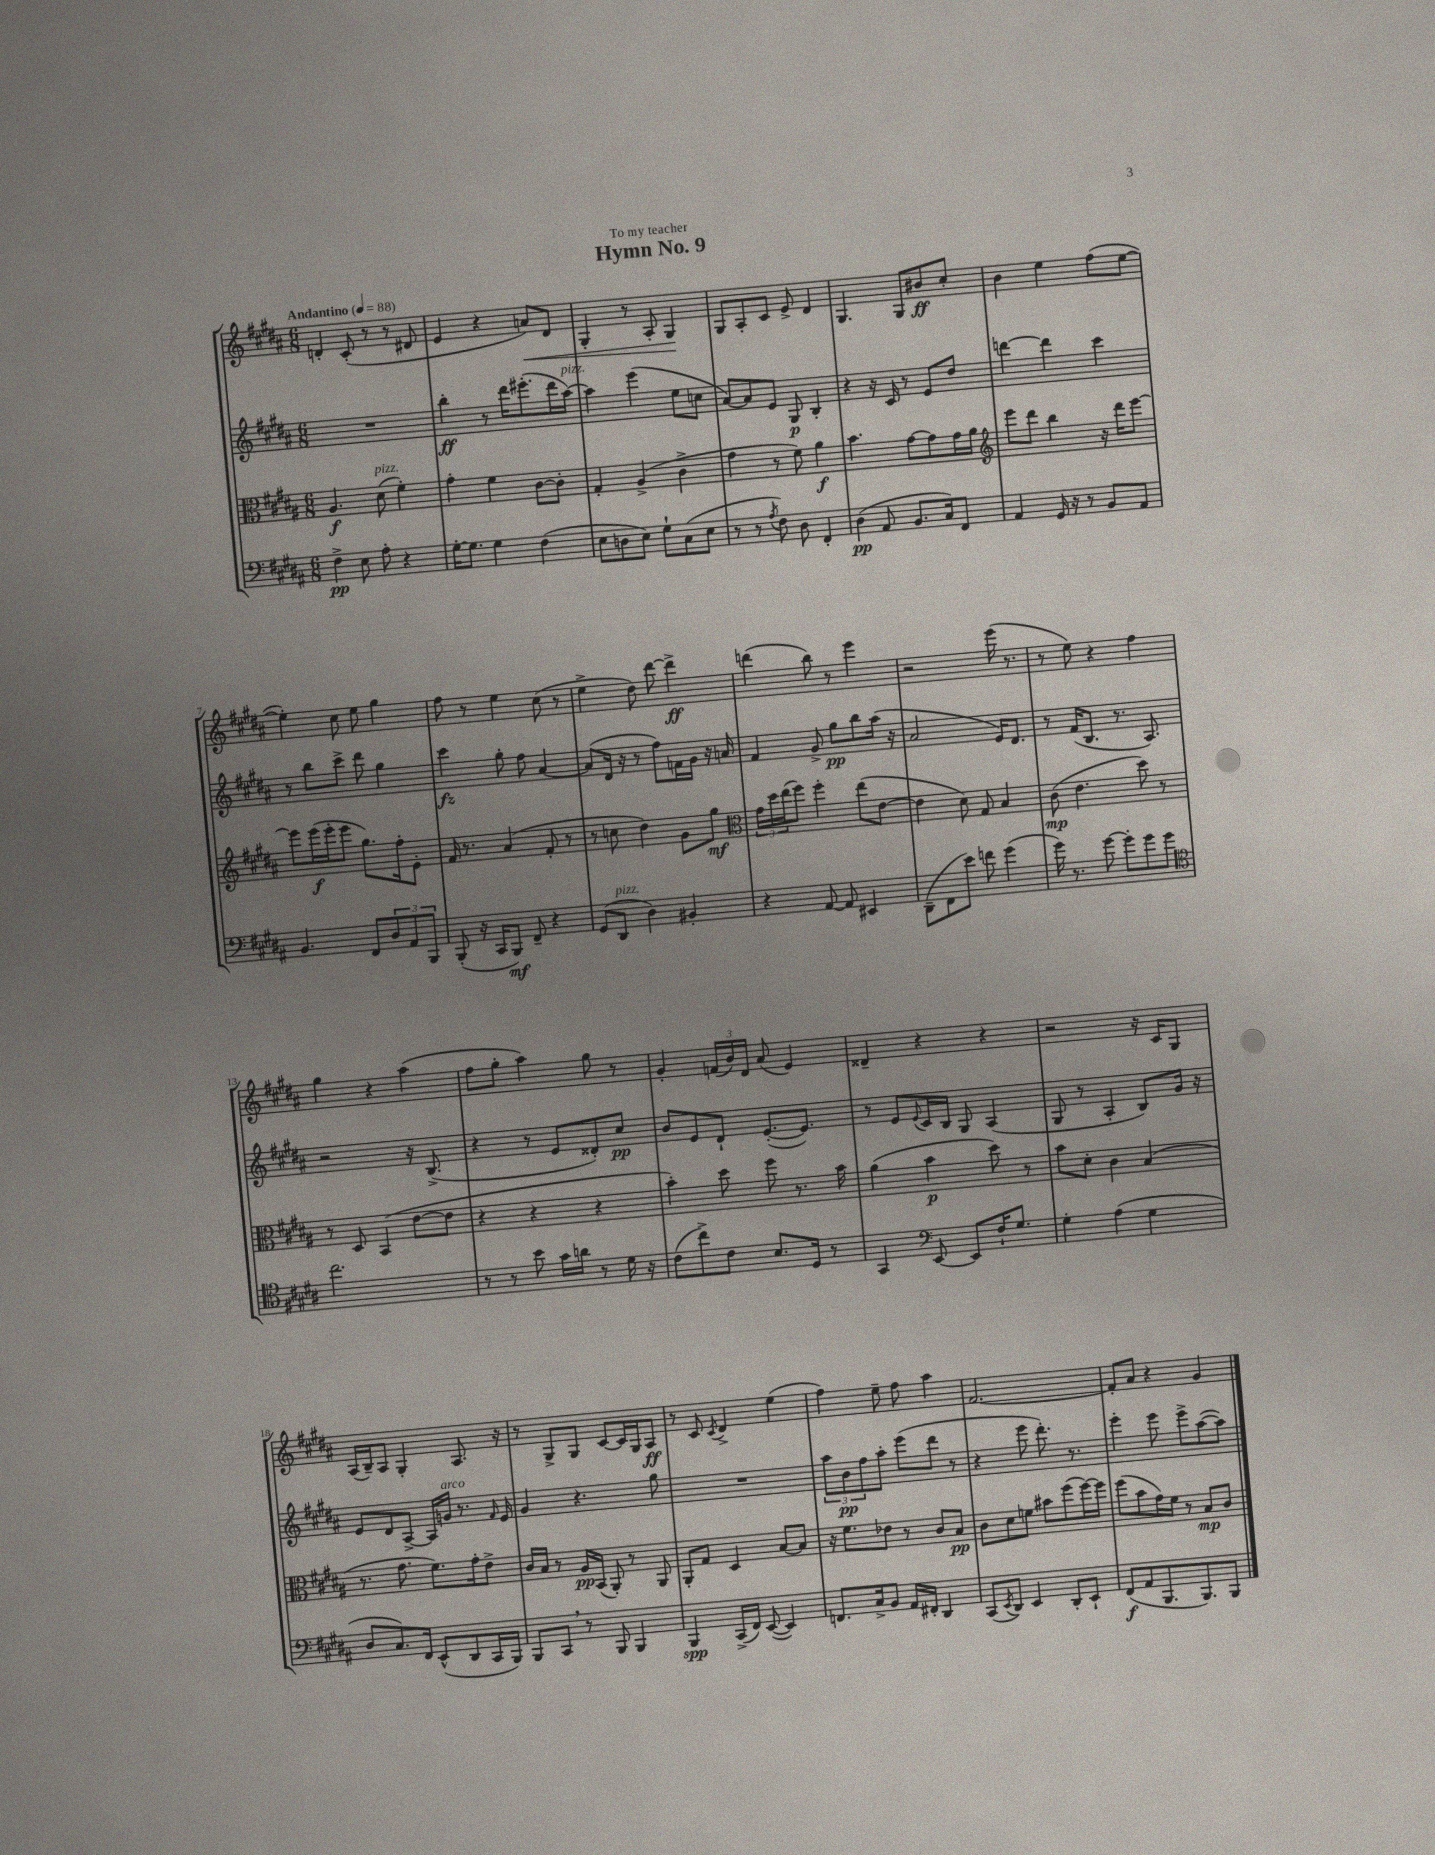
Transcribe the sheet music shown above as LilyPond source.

\header { title = "Hymn No. 9" dedication = "To my teacher" }
<<
\new StaffGroup <<
\new Staff = "s0" {
    \clef treble \key b \major \numericTimeSignature \time 6/8 \tempo "Andantino" 4 = 88
    d'4-. cis'8-.( r8 r8 dis'8 |
    e'4 r4 a'8\<) dis'8 |
    gis4-. r8 ais8-. gis4\! |
    gis8 ais8-. cis'8 e'8-> dis'4 |
    gis4. gis8 bis'8\ff cis''8-. |
    b'4 e''4 fis''8( e''8~ |
    e''4-.) cis''8 e''8 gis''4 |
    fis''8 r8 e''4 cis''8( r8 |
    e''4-> dis''8) dis'''8~ dis'''4->\ff |
    d'''4( b''8) r8 e'''4 |
    r2 e'''16( r8. |
    r8 e''8) r4 fis''4 |
    gis''4 r4 ais''4( |
    fis''8 gis''8-. ais''4) gis''8 r8 |
    gis'4-. \tuplet 3/2 { f'16( b'16) dis'16 } ais'8( e'4) |
    disis'4-- r4 r4 |
    r2 r16 cis'16 gis8 |
    ais16( b16--) ais8 gis4-. ais8. r16 |
    r8 gis8-> gis8 cis'8~ cis'16 gis16 ais8\ff |
    r8 cis'8 \acciaccatura { cis'8 } dis'4-> e''4( |
    fis''4) e''8-- fis''8 ais''4 |
    fis'2.~ |
    fis'8-. ais'8 r4 gis'4 \bar "|." |
}
\new Staff = "s1" {
    \clef treble \key b \major \numericTimeSignature \time 6/8
    R2. |
    b''4-.\ff r8 dis'''16 eis'''8.-.( dis'''16 ais''16~^\markup { \italic "pizz." }) |
    ais''4 e'''4( e''8 c''8 |
    ais'8~) ais'8 e'8 gis8\p b4-. |
    r4 r16 cis'16 r8 e'8 dis''8 |
    d'''4~ d'''4 cis'''4 |
    r8 b''8 cis'''8-> dis'''8 gis''4 |
    cis'''4\fz gis''8-. fis''8 ais'4~ |
    ais'8( dis'16 r16 r8 fis''8) f'16 gis'16 r16 a'16 |
    fis'4 gis'8-> gis''8\pp b''8 ais''16( r16 |
    ais'2 e'16) dis'8. |
    r8 fis'16( b8. r8. ais8.) |
    r2 r16 b8.->( |
    r4 r8 e'8 disis'8-.) cis''8\pp |
    b'8 e'8 dis'8-! e'8.~-.( e'8.) |
    r8 e'8 \appoggiatura { e'8 } cis'16 b16 gis8 ais4( |
    gis8 r8 ais4-. b8) gis'16 r16 |
    e'8 dis'8 ais8~-> ais16 g'16^\markup { \italic "arco" } r8. \grace { fis'16 } e'16 |
    gis'4 r4. gis''8 |
    R2. |
    \tuplet 3/2 { ais''8 b'8\pp fis''8 } ais''8-. e'''8( dis'''8 r8 |
    r4 e'''8 dis'''8.-.) r8. |
    e'''4-. e'''8 e'''8-> ais''8~( ais''8) \bar "|." |
}
\new Staff = "s2" {
    \clef alto \key b \major \numericTimeSignature \time 6/8
    ais4.\f dis'8^\markup { \italic "pizz." }( fis'4-.) |
    gis'4-. fis'4 cis'8~ cis'8-. |
    gis4-. ais4->( cis'4-> |
    gis'4 r8 fis'8) ais'4\f |
    b'4. gis'8~ gis'8 gis'16 ais'16 |
    \clef treble e'''8 dis'''8 b''4 r16 dis'''16 e'''8~ |
    e'''8 e'''16\f( e'''16-. e'''8 gis''8.) fis''16-. e'8-. |
    fis'16 r8. ais'4( fis'8-. r8 |
    r8 c''8 dis''4) gis'8 gis''8\mf |
    \clef alto \tuplet 3/2 { gis'16 dis''16 e''16( } fis''8) fis''4-. e''8( e'8~ |
    e'4 dis'8) gis8 b4 |
    cis'8\mp( e'4. dis''8) r8 |
    r8 dis8 b,4( e'8~ e'8 |
    r4 r4 r4 |
    b'4-.) dis''8 fis''8 r8. b'16 |
    ais'4( b'4\p dis''8) r8 |
    b'8 dis'8-. cis'4 b4( |
    r8. gis'8. fis'8.) gis'16-. e'8-> |
    cis'16 b16 r8 ais16\pp b,16( ais,8-.) r8 ais,8 |
    ais,8-. gis8 dis4 b8~ b8 |
    r16 fis'8. ees'8 r8 cis'8 b8\pp |
    cis'8 dis'8 f'8 bis'8 fis''8( fis''16~) fis''16 |
    fis''8( b'8 gis'16) fis'16 r8 b8\mp cis'8 \bar "|." |
}
\new Staff = "s3" {
    \clef bass \key b \major \numericTimeSignature \time 6/8
    fis4->\pp e8 ais8-. r4 |
    gis16~-. gis8. gis4 fis4( |
    e8 d8 e8) gis8-! cis8( e8 |
    r8 r8 \acciaccatura { ais8 } fis8) dis8 fis,4-. |
    dis4\pp( ais,8 b,8. cis16) fis,8 |
    ais,4 gis,16 r16 r8 b,8 ais,8 |
    b,4. fis,8 \tuplet 3/2 { dis8 ais,8 b,,8 } |
    b,,8-.( r16 cis,16 b,,8\mf) fis,8-- r4 |
    gis,8( dis,8^\markup { \italic "pizz." } dis4) bis,4-. |
    r4 ais,8~ ais,8 eis,4 |
    dis,8--( fis,8 e'8) f'8 gis'4( |
    gis'16) r8. gis'8~ gis'8-. gis'8 gis'8 |
    \clef tenor cis''2. |
    r8 r8 b'8 gis'16 a'16 r8 dis'16 r16 |
    cis'8( cis''8->) cis'8 b8. dis16 r8 |
    gis,4 \clef bass e,8~ e,8 fis16-! gis8. |
    gis4-. ais4( gis4 |
    dis8 cis8.) fis,16 e,8-^( dis,8 cis,16 b,,16) |
    b,,8 cis,8 \breathe r8 b,,8 b,,4 |
    b,,4\spp cis,16->( fis,16) e,8~( e,4) |
    f,8. cis16-> b,8 ais,16 fis,16-. dis,4 |
    cis,8( \acciaccatura { e,8 } dis,8) e,4 dis,8-. e,8-! |
    fis,8\f( ais,8 b,,8. b,,8.) b,,8 \bar "|." |
}
>>
>>
